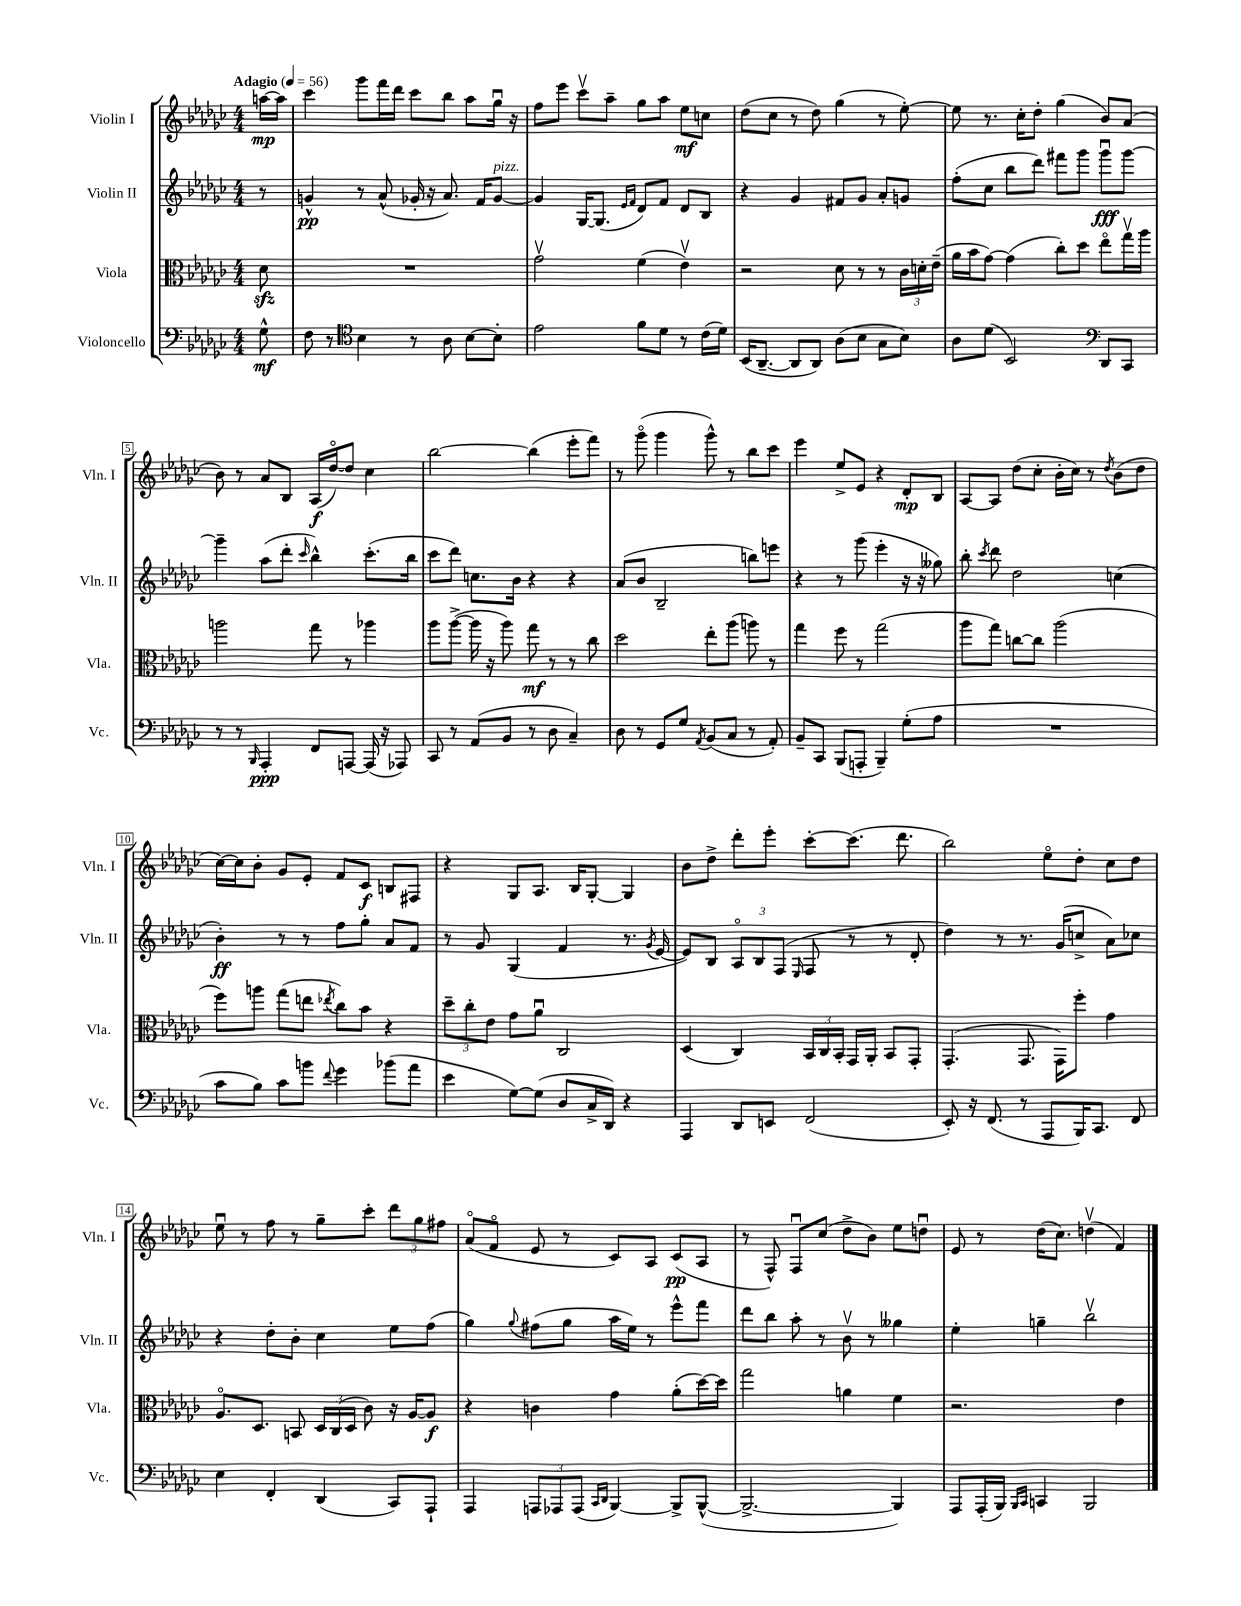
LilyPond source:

<<
\new StaffGroup <<
\new Staff = "s0" \with { instrumentName = "Violin I" shortInstrumentName = "Vln. I" } {
    \clef treble \key ges \major \numericTimeSignature \time 4/4 \partial 8 \tempo "Adagio" 4 = 56
    \autoBeamOff a''16[~\mp a''16] |
    ces'''4 ges'''8[ f'''16 des'''16] ces'''8[ bes''8] aes''8[ ges''16]\downbow r16 |
    f''8[ ees'''8] ces'''8[\upbow aes''8]-- ges''8[ aes''8] ees''8[\mf c''8] |
    des''8[( ces''8] r8 des''8) ges''4( r8 ees''8~-.) |
    ees''8 r8. ces''16[-. des''8]-. ges''4( bes'8[) aes'8]( |
    bes'8) r8 aes'8[ bes8] aes16[\f( des''16~\flageolet) des''8] ces''4 |
    bes''2~ bes''4( ees'''8[-. f'''8]) |
    r8 ges'''8\flageolet( ges'''4 ges'''8-^) r8 bes''8[ ces'''8] |
    ees'''4 ees''8[-> ees'8] r4 des'8[-.\mp bes8] |
    aes8[~ aes8] des''8[( ces''8]-. bes'16[-. ces''16]) r8 \acciaccatura { des''8 } bes'8[( des''8] |
    ces''16[~) ces''16 bes'8]-. ges'8[ ees'8]-. f'8[ ces'8]\f b8[ fis8] |
    r4 ges8[ aes8.] bes16[ ges8]~-. ges4 |
    bes'8[ des''8]-> des'''8[-. ees'''8]-. ces'''8[~-. ces'''8.]( des'''8. |
    bes''2) ees''8[\flageolet des''8]-. ces''8[ des''8] |
    ees''8\downbow r8 f''8 r8 ges''8[-- ces'''8]-. \tuplet 3/2 { des'''8[ ges''8 fis''8] } |
    aes'8[\flageolet( f'8]\flageolet ees'8 r8 ces'8[) aes8] ces'8[\pp( aes8] |
    r8 f8-^) f8[\downbow ces''8]( des''8[-> bes'8]) ees''8[ d''8]\downbow |
    ees'8 r8 des''16[( ces''8.]) d''4\upbow( f'4) \bar "|." |
}
\new Staff = "s1" \with { instrumentName = "Violin II" shortInstrumentName = "Vln. II" } {
    \clef treble \key ges \major \numericTimeSignature \time 4/4 \partial 8
    \autoBeamOff r8 |
    g'4-^\pp r8 aes'8-^( ges'16-. r16 aes'8.) f'16[ ges'8]~^\markup { \italic "pizz." } |
    ges'4 ges16[~ ges8.]( \grace { ees'16[ f'16] } des'8[) f'8] des'8[ bes8] |
    r4 ges'4 fis'8[ ges'8] aes'8[-. g'8] |
    f''8[-.( ces''8] bes''8[ des'''8]) fis'''8[ ges'''8] ges'''8[\downbow\fff ges'''8]~ |
    ges'''4-- aes''8[( des'''8]-. \grace { ces'''16 } bes''4-^) ces'''8.[-.( bes''16] |
    ces'''8[ des'''8]) c''8.[ bes'16] r4 r4 |
    aes'8[( bes'8] bes2-- b''8[) e'''8] |
    r4 r8 ges'''8( ees'''4-. r16 r16 geses''8) |
    bes''8-. \acciaccatura { ces'''8 } des'''8 des''2 c''4( |
    bes'4-.\ff) r8 r8 f''8[ ges''8]-. aes'8[ f'8] |
    r8 ges'8 ges4( f'4 r8. \acciaccatura { ges'8 } ees'16~ |
    ees'8[) bes8] \tuplet 3/2 { aes8[\flageolet bes8 f8]( } \grace { ees16 } f8 r8 r8 des'8-. |
    des''4) r8 r8. ges'16[( c''8]-> aes'8[) ces''8] |
    r4 des''8[-. bes'8]-. ces''4 ees''8[ f''8]( |
    ges''4) \appoggiatura { ges''8 } fis''8[( ges''8] aes''16[ ees''16]) r8 ees'''8[-^ f'''8] |
    des'''8[ bes''8] aes''8-. r8 bes'8\upbow r8 geses''4 |
    ees''4-. g''4-- bes''2\upbow \bar "|." |
}
\new Staff = "s2" \with { instrumentName = "Viola" shortInstrumentName = "Vla." } {
    \clef alto \key ges \major \numericTimeSignature \time 4/4 \partial 8
    \autoBeamOff des'8\sfz |
    R1 |
    ges'2\upbow f'4( ees'4\upbow) |
    r2 des'8 r8 r8 \tuplet 3/2 { ces'16[ d'16-. ees'16]--( } |
    aes'16[ bes'16 ges'8]~) ges'4( ces''8[-.) des''8] ees''8[\flageolet ges''16\upbow aes''16] |
    a''2 ges''8 r8 aes''4 |
    aes''8[ aes''8]~->( aes''16 r16 aes''8) ges''8\mf r8 r8 ces''8 |
    des''2 ees''8[-. aes''8]( a''8) r8 |
    ges''4 f''8 r8 ges''2( |
    aes''8[ ges''8]) c''8[~ c''8] aes''2( |
    f''8[) a''8] ges''8[( e''8] \acciaccatura { ees''8 } ces''8[) bes'8] r4 |
    \tuplet 3/2 { des''8[-- ces''8-. ees'8] } ges'8[ aes'8]\downbow ces2 |
    des4( ces4) \tuplet 3/2 { bes,16[ ces16 bes,16]-. } ges,16[ aes,16]-. bes,8[ ges,8]-. |
    ges,4.-.( ges,8. ges,16[) f''8]-. ges'4 |
    aes8.[\flageolet des8.] b,8 \tuplet 3/2 { des16[ ces16( des16] } ces'8) r16 aes16[~ aes8]\f |
    r4 c'4 ges'4 aes'8[-.( des''16~) des''16] |
    ges''2 a'4 f'4 |
    r2. ees'4 \bar "|." |
}
\new Staff = "s3" \with { instrumentName = "Violoncello" shortInstrumentName = "Vc." } {
    \clef bass \key ges \major \numericTimeSignature \time 4/4 \partial 8
    \autoBeamOff ges8-^\mf |
    f8 r8 \clef tenor bes4 r8 aes8 bes8[~ bes8]-. |
    ees'2 f'8[ des'8] r8 ces'16[( des'16]) |
    bes,16[( aes,8.]~-- aes,8[ aes,8]) aes8[( bes8] ges8[ bes8]) |
    aes8[ des'8]( bes,2) \clef bass des,8[ ces,8] |
    r8 r8 \grace { bes,,16 } aes,,4-.\ppp f,8[ a,,8]~ a,,16( r16 aes,,8) |
    ces,8 r8 aes,8[( bes,8] r8 des8 ces4--) |
    des8 r8 ges,8[ ges8] \acciaccatura { aes,8 } bes,8[( ces8] r8 aes,8-.) |
    bes,8[-- ces,8] bes,,8[( a,,8]-. bes,,4--) ges8[-.( aes8] |
    R1 |
    ces'8[ bes8]) ces'8[ b'8] \appoggiatura { f'8 } ges'4 bes'8[( aes'8] |
    ees'4 ges8[~) ges8]( des8[ ces16-> des,16]) r4 |
    aes,,4 des,8[ e,8] f,2( |
    ees,8-.) r16 f,8.( r8 aes,,8[ bes,,16) ces,8.] f,8 |
    ees4 f,4-. des,4( ces,8[) aes,,8]-! |
    aes,,4 \tuplet 3/2 { a,,8[ aes,,8 aes,,8]( } \grace { ces,16[ des,16] } bes,,4~) bes,,8[-> bes,,8]~-^( |
    bes,,2.~-> bes,,4) |
    aes,,8[ aes,,16-.( bes,,16]) \grace { bes,,16[ ces,16] } c,4 bes,,2 \bar "|." |
}
>>
>>
\layout { \context { \Score \override BarNumber.stencil = #(make-stencil-boxer 0.1 0.3 ly:text-interface::print) } }
